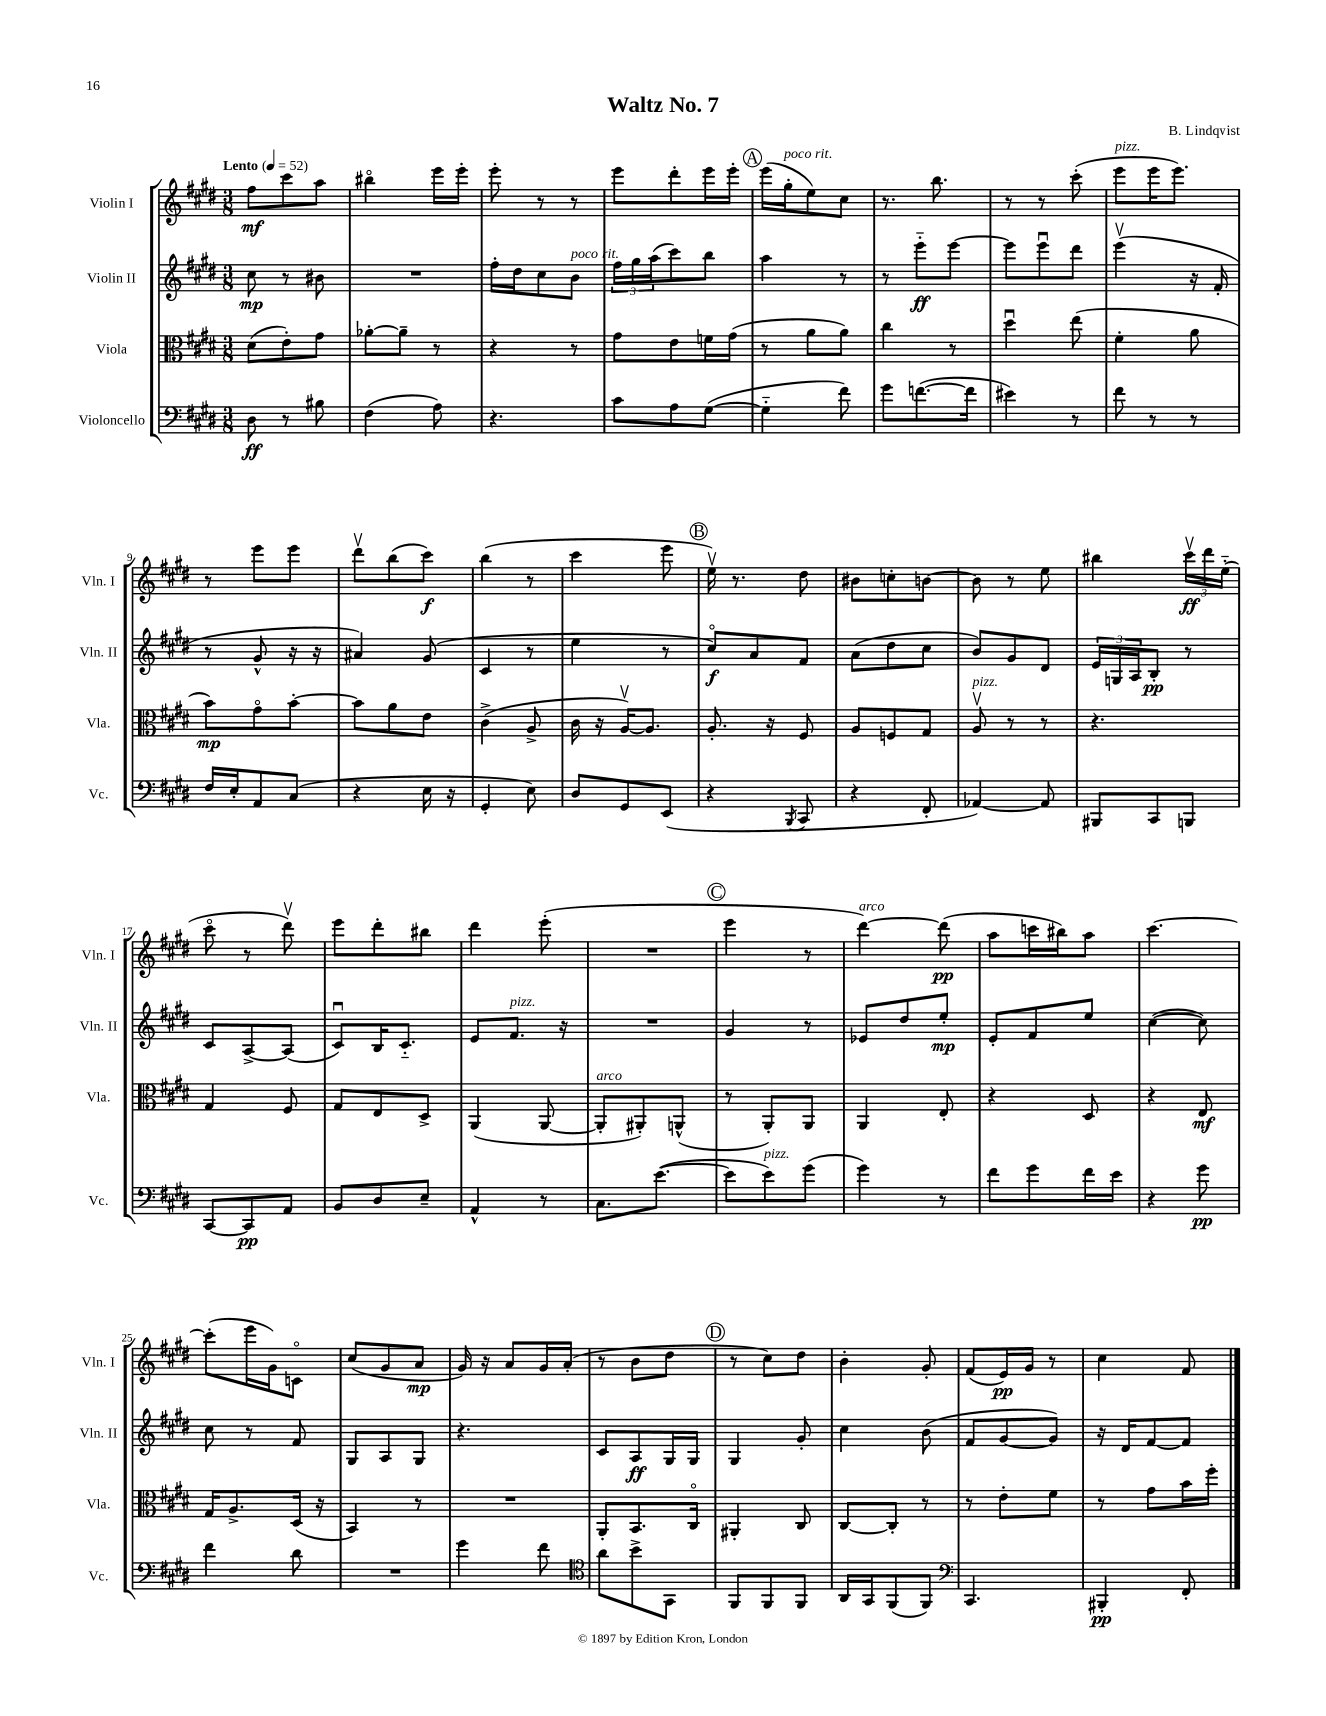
\header { title = "Waltz No. 7" composer = "B. Lindqvist" }
<<
\new StaffGroup <<
\new Staff = "s0" \with { instrumentName = "Violin I" shortInstrumentName = "Vln. I" } {
    \clef treble \key e \major \numericTimeSignature \time 3/8 \tempo "Lento" 4 = 52
    fis''8\mf cis'''8 a''8 |
    bis''4\flageolet e'''16 e'''16-. |
    e'''8-. r8 r8 |
    e'''8 dis'''8-. e'''16 e'''16-. |
    \mark \markup { \circle "A" } e'''16( gis''16-.^\markup { \italic "poco rit." } e''8) cis''8 |
    r8. b''8. |
    r8 r8 cis'''8-.( |
    e'''8^\markup { \italic "pizz." } e'''16 e'''8.) |
    r8 e'''8 e'''8 |
    dis'''8\upbow b''8( cis'''8\f) |
    b''4( r8 |
    cis'''4 e'''8 |
    \mark \markup { \circle "B" } e''16\upbow) r8. dis''8 |
    bis'8 c''8-. b'8~ |
    b'8 r8 e''8 |
    bis''4 \tuplet 3/2 { cis'''16\upbow\ff dis'''16 e''16-_( } |
    cis'''8\flageolet r8 dis'''8\upbow) |
    e'''8 dis'''8-. bis''8 |
    dis'''4 e'''8-.( |
    R4. |
    \mark \markup { \circle "C" } e'''4 r8 |
    dis'''4~^\markup { \italic "arco" }) dis'''8\pp( |
    a''8 c'''16 bis''16) a''8 |
    cis'''4.~ |
    cis'''8-.( e'''16 gis'16) c'8\flageolet |
    cis''8( gis'8 a'8\mp |
    gis'16) r16 a'8 gis'16 a'16-.( |
    r8 b'8 dis''8 |
    \mark \markup { \circle "D" } r8 cis''8) dis''8 |
    b'4-. gis'8-. |
    fis'8( e'16\pp) gis'16 r8 |
    cis''4 fis'8 \bar "|." |
}
\new Staff = "s1" \with { instrumentName = "Violin II" shortInstrumentName = "Vln. II" } {
    \clef treble \key e \major \numericTimeSignature \time 3/8
    cis''8\mp r8 bis'8 |
    R4. |
    fis''16-. dis''16 cis''8 b'8^\markup { \italic "poco rit." } |
    \tuplet 3/2 { fis''16 gis''16 a''16( } cis'''8) b''8 |
    \mark \markup { \circle "A" } a''4 r8 |
    r8 e'''8-_\ff e'''8~ |
    e'''8 e'''8\downbow dis'''8 |
    e'''4\upbow( r16 fis'16-. |
    r8 gis'8-^ r16 r16 |
    ais'4) gis'8( |
    cis'4 r8 |
    e''4 r8 |
    \mark \markup { \circle "B" } cis''8\flageolet\f) a'8 fis'8 |
    a'8( dis''8 cis''8 |
    b'8) gis'8 dis'8 |
    \tuplet 3/2 { e'16 g16 a16 } b8-.\pp r8 |
    cis'8 a8~-> a8( |
    cis'8\downbow) b16 cis'8.-_ |
    e'8 fis'8.^\markup { \italic "pizz." } r16 |
    R4. |
    \mark \markup { \circle "C" } gis'4 r8 |
    ees'8 dis''8 e''8-.\mp |
    e'8-. fis'8 e''8 |
    cis''4~( cis''8) |
    cis''8 r8 fis'8 |
    gis8 a8 gis8 |
    r4. |
    cis'8 a8\ff gis16 gis16 |
    \mark \markup { \circle "D" } gis4 gis'8-. |
    cis''4 b'8( |
    fis'8 gis'8~ gis'8) |
    r16 dis'16 fis'8~ fis'8 \bar "|." |
}
\new Staff = "s2" \with { instrumentName = "Viola" shortInstrumentName = "Vla." } {
    \clef alto \key e \major \numericTimeSignature \time 3/8
    dis'8( e'8-.) gis'8 |
    aes'8~-. aes'8-- r8 |
    r4 r8 |
    gis'8 e'8 f'16 gis'16( |
    \mark \markup { \circle "A" } r8 a'8 a'8) |
    cis''4 r8 |
    dis''4\downbow e''8( |
    fis'4-. a'8 |
    b'8\mp) gis'8\flageolet b'8~-. |
    b'8 a'8 e'8 |
    cis'4->( a8-> |
    cis'16 r16 a16~\upbow) a8. |
    \mark \markup { \circle "B" } a8.-. r16 fis8 |
    a8 f8 gis8 |
    a8\upbow^\markup { \italic "pizz." } r8 r8 |
    r4. |
    gis4 fis8 |
    gis8 e8 dis8-> |
    a,4( a,8~ |
    a,8-.^\markup { \italic "arco" } ais,8-.) a,8-^( |
    \mark \markup { \circle "C" } r8 a,8-.) a,8 |
    a,4 e8-. |
    r4 dis8 |
    r4 e8\mf |
    gis16 a8.-> dis16( r16 |
    b,4) r8 |
    R4. |
    a,8-. b,8. cis16\flageolet |
    \mark \markup { \circle "D" } ais,4-. cis8 |
    cis8~ cis8-. r8 |
    r8 e'8-. fis'8 |
    r8 gis'8 b'16 fis''16-. \bar "|." |
}
\new Staff = "s3" \with { instrumentName = "Violoncello" shortInstrumentName = "Vc." } {
    \clef bass \key e \major \numericTimeSignature \time 3/8
    dis8\ff r8 bis8 |
    fis4( a8) |
    r4. |
    cis'8 a8 gis8~( |
    \mark \markup { \circle "A" } gis4-_ fis'8) |
    gis'8 f'8.~( f'16 |
    eis'4) r8 |
    fis'8 r8 r8 |
    fis16 e16-. a,8 cis8( |
    r4 e16 r16 |
    gis,4-. e8) |
    dis8 gis,8 e,8( |
    \mark \markup { \circle "B" } r4 \acciaccatura { b,,8 } cis,8 |
    r4 fis,8-. |
    aes,4~) aes,8 |
    bis,,8 cis,8 b,,8 |
    cis,8~ cis,8\pp a,8 |
    b,8 dis8 e8-- |
    a,4-^ r8 |
    cis8. e'8.~( |
    \mark \markup { \circle "C" } e'8 e'8^\markup { \italic "pizz." }) gis'8( |
    gis'4) r8 |
    fis'8 gis'8 fis'16 e'16 |
    r4 gis'8\pp |
    fis'4 dis'8 |
    R4. |
    gis'4 fis'8 |
    \clef tenor a'8 b'8-> gis,8 |
    \mark \markup { \circle "D" } fis,8 fis,8 fis,8 |
    a,16 gis,16 fis,8( fis,8) |
    \clef bass cis,4. |
    bis,,4-.\pp fis,8-. \bar "|." |
}
>>
>>
